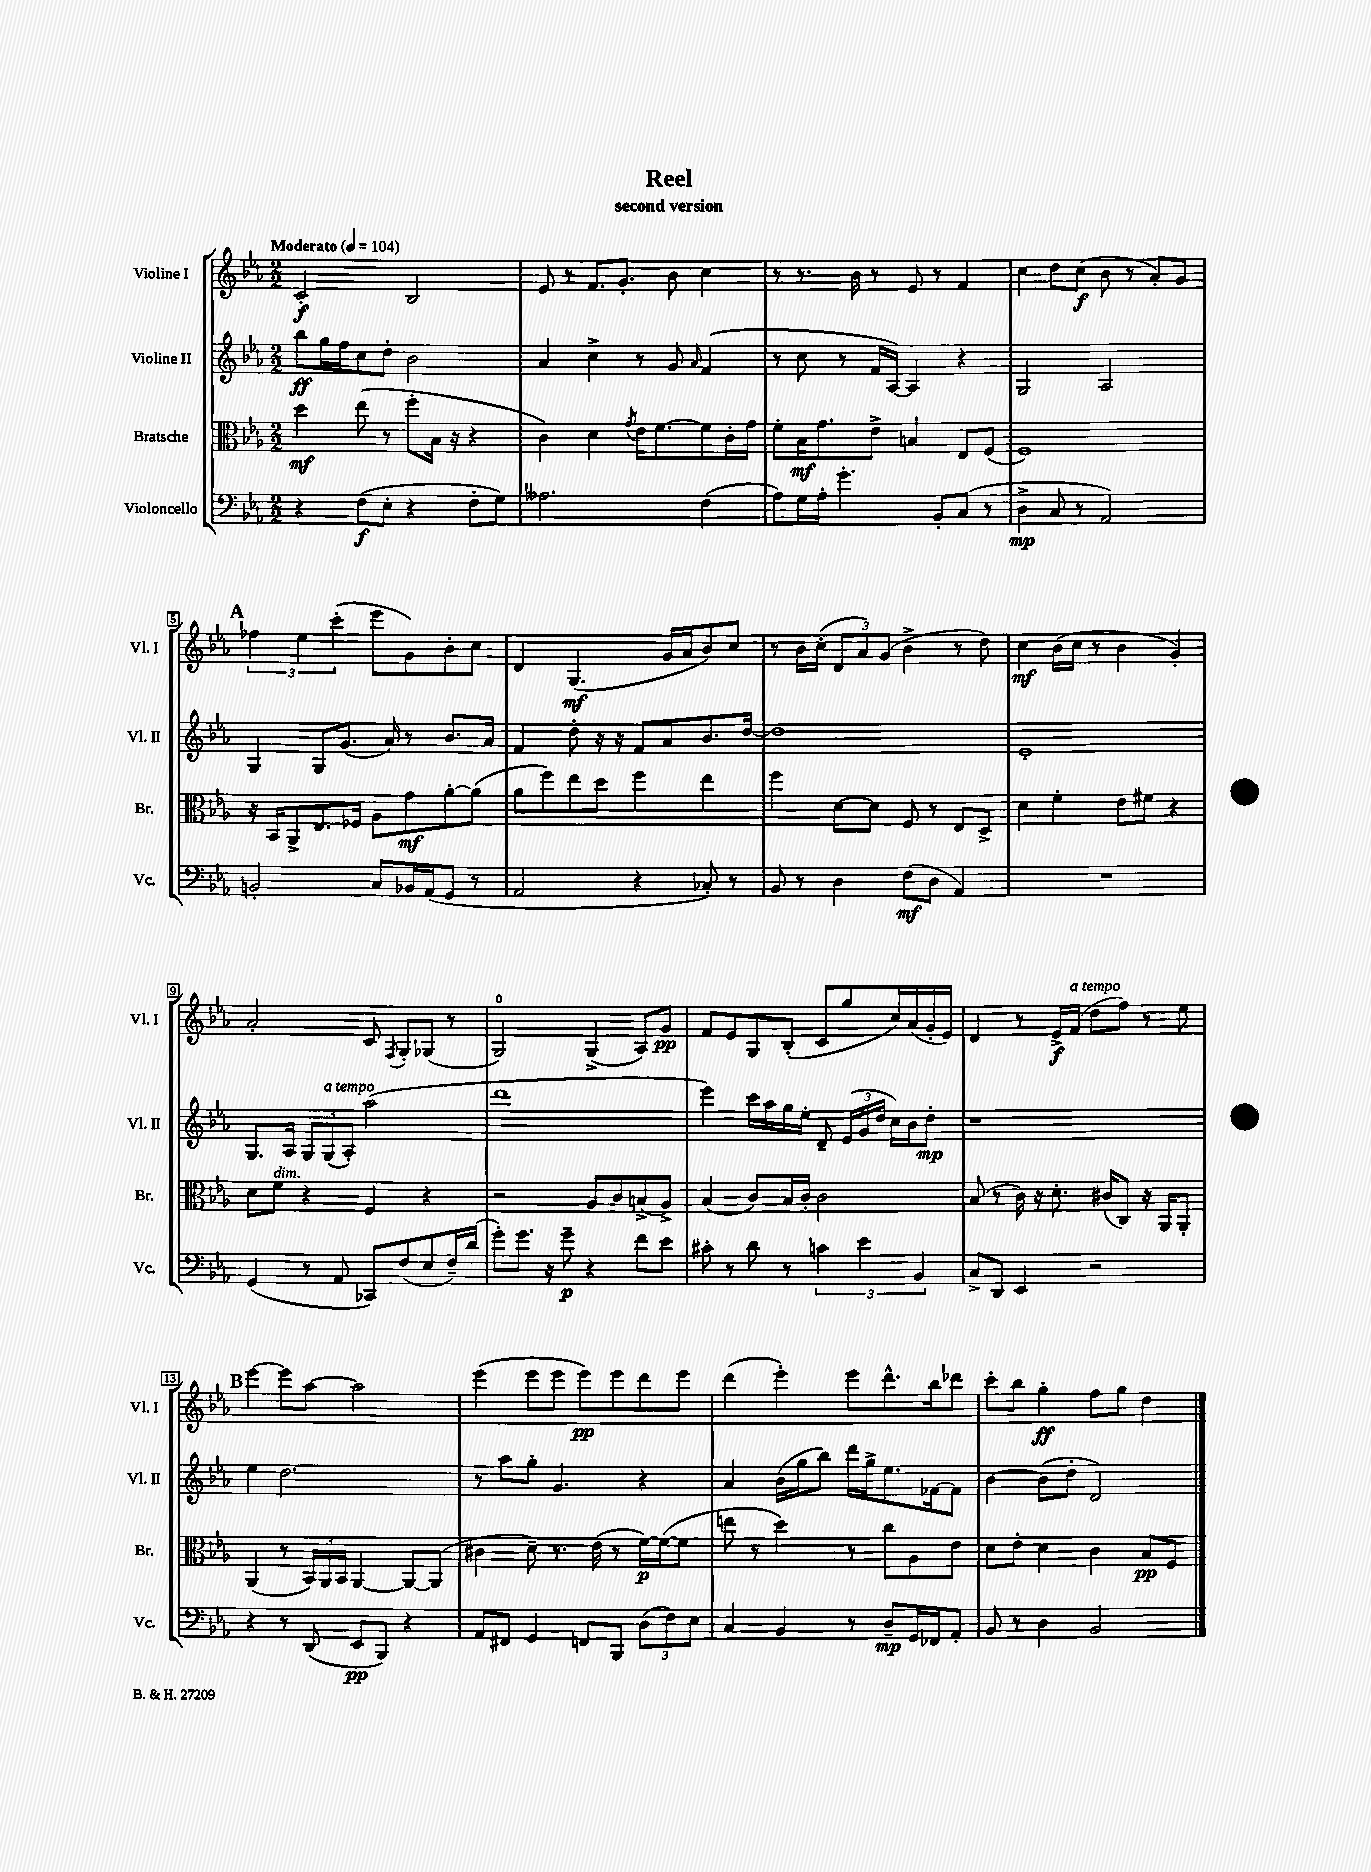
\header { title = "Reel" subtitle = "second version" }
<<
\new StaffGroup <<
\new Staff = "s0" \with { instrumentName = "Violine I" shortInstrumentName = "Vl. I" } {
    \clef treble \key ees \major \numericTimeSignature \time 2/2 \tempo "Moderato" 4 = 104
    \autoBeamOff c'2-.\f bes2 |
    ees'8 r8 f'8.[ g'8.]-. bes'8 c''4 |
    r8 r8. bes'16 r8 ees'8 r8 f'4 |
    c''4 d''8[ c''8]\f( bes'8 r8 aes'8[-.) g'8] |
    \mark \markup { \bold "A" } \tuplet 3/2 { fes''4 ees''4 c'''4-.( } ees'''8[ g'8) bes'8-. c''8] |
    d'4 g4.\mf( g'16[ aes'16 bes'8) c''8] |
    r8 bes'16[ c''16]-.( \tuplet 3/2 { d'8[ aes'8) g'8]( } bes'4-> r8 d''8) |
    c''4\mf bes'16[( c''16] r8 bes'4 g'4-.) |
    aes'2-. c'8 \acciaccatura { f8 } g8[-. ges8]( r8 |
    g2-0) g4->( aes8[) g'8]\pp |
    f'8[ ees'8 g8 bes8]-.( c'8[ g''8 c''16) aes'16( g'16-. ees'16]) |
    d'4 r8 ees'16[->\f f'16]^\markup { \italic "a tempo" }( d''8[ f''8]) r8 ees''8 |
    \mark \markup { \bold "B" } ees'''4~ ees'''8[ aes''8]~ aes''2 |
    ees'''4( ees'''8[ ees'''8] ees'''8[\pp) ees'''8 d'''8 ees'''8] |
    d'''4( ees'''4-.) ees'''8[ d'''8.-^ bes''16 des'''8] |
    c'''8[-. bes''8] g''4-.\ff f''8[ g''8] d''4 \bar "|." |
}
\new Staff = "s1" \with { instrumentName = "Violine II" shortInstrumentName = "Vl. II" } {
    \clef treble \key ees \major \numericTimeSignature \time 2/2
    \autoBeamOff bes''8[\ff g''16 f''16 c''8 d''8]-. bes'2 |
    aes'4 c''4-> r8 g'8 \grace { aes'16 } f'4( |
    r8 c''8 r8 f'16[ aes16]~) aes4 r4 |
    g2 aes2 |
    \mark \markup { \bold "A" } g4 g8[ g'8.]( aes'16) r8 bes'8.[ aes'16] |
    f'4 d''8-. r16 r16 f'8[ aes'8 bes'8. d''16]~ |
    d''1 |
    ees'1-. |
    g8.[ aes16] \tuplet 3/2 { g8[ g8^\markup { \italic "a tempo" }( aes8]-.) } aes''2( |
    d'''1 |
    ees'''4) c'''16[ aes''16 g''16 ees''16]-. d'8-- \tuplet 3/2 { ees'16[( g'16 d''16] } c''16[) bes'16 d''8]-.\mp |
    r1 |
    \mark \markup { \bold "B" } ees''4 d''2. |
    r8 aes''8[ g''8]-. g'4. r4 |
    aes'4 bes'16[( g''16 bes''8]) d'''16[ g''16-> ees''8. fes'16~ fes'8] |
    bes'4~ bes'8[( d''8]-. d'2) \bar "|." |
}
\new Staff = "s2" \with { instrumentName = "Bratsche" shortInstrumentName = "Br." } {
    \clef alto \key ees \major \numericTimeSignature \time 2/2
    \autoBeamOff d''4\mf ees''8( r8 f''8[-. bes16] r16 r4 |
    c'4) d'4 \acciaccatura { g'8 } ees'16[ f'8.~ f'8 c'16-. g'16] |
    f'8[-. bes16\mf g'8. ees'8]-> b4 ees8[ f8]( |
    f1) |
    \mark \markup { \bold "A" } r16 bes,16[ aes,8-> ees8. fes16] aes8[ g'8\mf aes'8~-. aes'8]( |
    aes'8[ f''8) ees''8 d''8] f''4 ees''4 |
    f''4 d'8[~ d'8] f8 r8 ees8[ d8]-> |
    d'4 f'4-. ees'8[ fis'8] r4 |
    d'8[ f'8]^\markup { \italic "dim." } r4 f4 r4 |
    r2 aes8[ c'8 b8->( aes8]->) |
    bes4( c'8[) bes16 c'16]-. c'2 |
    bes8( r8 c'16) r16 d'8.-. cis'16[( c8]) r16 aes,16[ aes,8]-. |
    \mark \markup { \bold "B" } aes,4( r8 \tuplet 3/2 { bes,16[) aes,16 bes,16] } aes,4~ aes,8[~ aes,8]( |
    cis'4 d'8--) r8. ees'16( r8 f'16[~\p) f'16~( f'8] |
    e''8 r8 d''4) r8 c''8[ aes8 ees'8] |
    d'8[ ees'8]-. d'4 c'4 bes8[\pp f8] \bar "|." |
}
\new Staff = "s3" \with { instrumentName = "Violoncello" shortInstrumentName = "Vc." } {
    \clef bass \key ees \major \numericTimeSignature \time 2/2
    \autoBeamOff r4 f8[\f( ees8]-. r4 f8[-. g8]) |
    aeses2. f4( |
    aes8[) g16 aes16]-. g'4.-. bes,8[-. c8]( r8 |
    d4->\mp c8 r8 aes,2) |
    \mark \markup { \bold "A" } b,2-. c8[ bes,16 aes,16( g,8] r8 |
    aes,2 r4 ces8-.) r8 |
    bes,8 r8 d4 f8[\mf( d8] aes,4) |
    R1 |
    g,4( r8 aes,8 ces,8[) f8( ees8 f16--) d'16]( |
    g'8[-.) g'8.] r16 g'8--\p r4 f'8[ ees'8] |
    cis'8-. r8 d'8 r8 \tuplet 3/2 { c'4 ees'4 bes,4 } |
    c8[-> d,8] ees,4 r2 |
    \mark \markup { \bold "B" } r4 r8 d,8( ees,8[\pp bes,,8]) r4 |
    aes,8[ fis,8] g,4 f,8[ bes,,8] \tuplet 3/2 { d8[( f8) ees8] } |
    c4 bes,4 r8 d8[--\mp g,16 fes,16 aes,8]-. |
    bes,8 r8 d4 bes,2 \bar "|." |
}
>>
>>
\layout { \context { \Score \override BarNumber.stencil = #(make-stencil-boxer 0.1 0.3 ly:text-interface::print) } }
